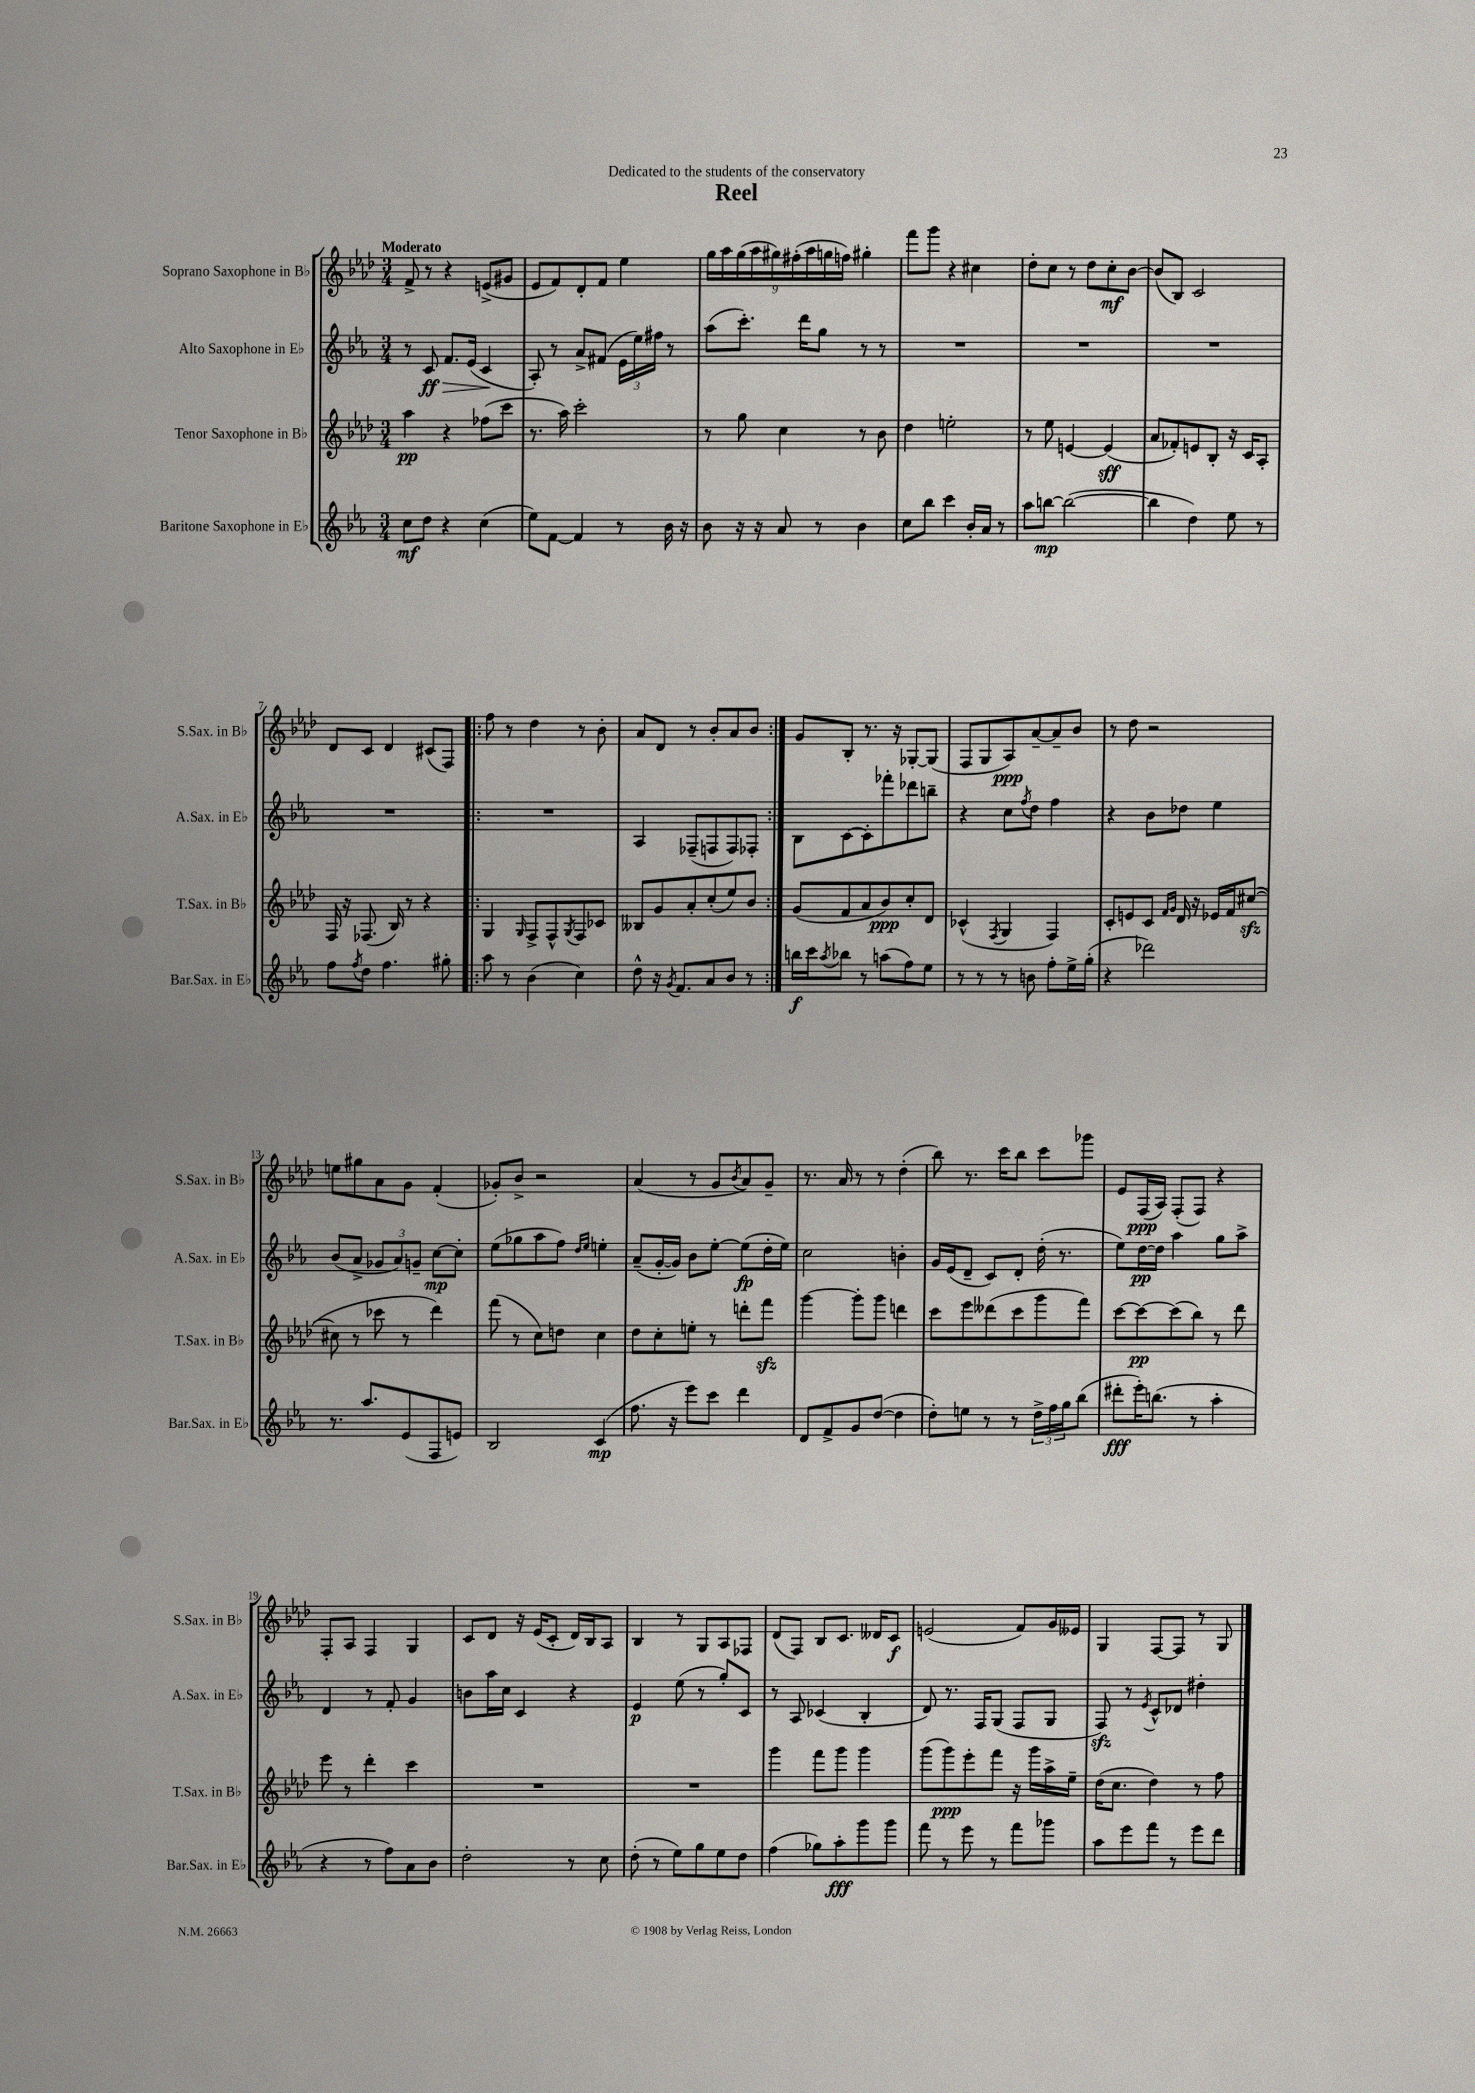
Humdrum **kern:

**kern	**dynam	**kern	**dynam	**kern	**dynam	**kern	**dynam
*part4	*part4	*part3	*part3	*part2	*part2	*part1	*part1
*staff4	*staff4	*staff3	*staff3	*staff2	*staff2	*staff1	*staff1
*I"Baritone Saxophone in E♭	*	*I"Tenor Saxophone in B♭	*	*I"Alto Saxophone in E♭	*	*I"Soprano Saxophone in B♭	*
*I'Bar.Sax. in E♭	*	*I'T.Sax. in B♭	*	*I'A.Sax. in E♭	*	*I'S.Sax. in B♭	*
*clefG2	*	*clefG2	*	*clefG2	*	*clefG2	*
*k[b-e-a-]	*	*k[b-e-a-d-]	*	*k[b-e-a-]	*	*k[b-e-a-d-]	*
*M3/4	*	*M3/4	*	*M3/4	*	*M3/4	*
=1	=1	=1	=1	=1	=1	=1	=1
!	!	!	!	!	!	!LO:TX:a:B:t=Moderato	!
8cc\L	mf	4aa-\	pp	8r	.	8f^/	.
!	!	!	!	!	!LO:HP:b	!	!
8dd\J	.	.	.	8c/	> ff	8r	.
4r	.	4r	.	8.f/L	.	4r	.
.	.	.	.	(16e-/Jk	.	.	.
(4cc\	.	(8ff-X\L	.	4c/	.	(8en^/L	.
.	.	8ccc\J	.	.	.	8g#X/J	.
.	.	.	.	.	]	.	.
=2	=2	=2	=2	=2	=2	=2	=2
8ee-\L)	.	8.r	.	8A-'/)	.	8e-/L	.
[8f\J	.	.	.	8r	.	8f/)	.
.	.	16aa-\)	.	.	.	.	.
4f/]	.	2ccc'\	.	8a-^/L	.	8d-'/	.
.	.	.	.	(8f#X/J	.	8f/J	.
8r	.	.	.	24e-\LL	.	4ee-\	.
.	.	.	.	24ee-\)	.	.	.
.	.	.	.	24ff#X\JJ	.	.	.
16b-\	.	.	.	8r	.	.	.
16r	.	.	.	.	.	.	.
=3	=3	=3	=3	=3	=3	=3	=3
8b-\	.	8r	.	(8aa-\L	.	18gg\LL	.
.	.	.	.	.	.	18aa-\	.
.	.	.	.	.	.	(18gg\	.
16r	.	8gg\	.	8.ccc'\J)	.	.	.
.	.	.	.	.	.	18aa-\	.
16r	.	.	.	.	.	.	.
.	.	.	.	.	.	18gg#X\)	.
8a-/	.	4cc\	.	.	.	.	.
.	.	.	.	.	.	(18ff#X'\	.
.	.	.	.	16ddd\KL	.	.	.
.	.	.	.	.	.	18aa-\	.
8r	.	.	.	8gg\J	.	.	.
.	.	.	.	.	.	18ggn\	.
.	.	.	.	.	.	18ffn\JJ)	.
4b-\	.	8r	.	8r	.	4gg#X'\	.
.	.	8b-\	.	8r	.	.	.
=4	=4	=4	=4	=4	=4	=4	=4
8cc\L	.	4dd-\	.	2.r	.	8fff\L	.
8bb-\J	.	.	.	.	.	8ggg\J	.
4ccc\	.	2een'\	.	.	.	4r	.
16b-'/LL	.	.	.	.	.	4cc#X\	.
16a-/JJ	.	.	.	.	.	.	.
8r	.	.	.	.	.	.	.
=5	=5	=5	=5	=5	=5	=5	=5
8aa-\L	.	8r	.	2.r	.	8dd-'\L	.
[8bbn\J	mp	8ee-\	.	.	.	8cc\J	.
(2bb\_	.	[4en/	.	.	.	8r	.
.	.	.	.	.	.	8dd-\L	.
.	.	(4e/]	sff	.	.	8cc'\	mf
.	.	.	.	.	.	[8b-\J	.
=6	=6	=6	=6	=6	=6	=6	=6
4bb\]	.	8a-/L	.	2.r	.	(8b-/L]	.
.	.	8f-X'/)	.	.	.	8B-/J)	.
4dd\)	.	8en/	.	.	.	2c/	.
.	.	8B-'/J	.	.	.	.	.
8ee-\	.	16r	.	.	.	.	.
.	.	16c/KL	.	.	.	.	.
8r	.	8A-'/J	.	.	.	.	.
!!LO:LB:g=z
=7	=7	=7	=7	=7	=7	=7	=7
8ff\L	.	16F/	.	2.r	.	8d-/L	.
.	.	16r	.	.	.	.	.
8qff/	.	.	.	.	.	.	.
8dd\J	.	(8.F-X/	.	.	.	8c/J	.
4.ff\	.	.	.	.	.	4d-/	.
.	.	16B-/)	.	.	.	.	.
.	.	8r	.	.	.	.	.
.	.	4r	.	.	.	(8c#X/L	.
8gg#X'\	.	.	.	.	.	8F/J)	.
=8!|:	=8!|:	=8!|:	=8!|:	=8!|:	=8!|:	=8!|:	=8!|:
8aa-\	.	4G/	.	2.r	.	8ff\	.
8r	.	.	.	.	.	8r	.
.	.	16qqG/	.	.	.	.	.
(4b-\	.	8F^/L	.	.	.	4dd-\	.
.	.	8F^^/	.	.	.	.	.
.	.	8qG/	.	.	.	.	.
4cc\)	.	8F/	.	.	.	8r	.
.	.	8c-X/J	.	.	.	8b-'\	.
=9	=9	=9	=9	=9	=9	=9	=9
8dd^^\	.	8B--X/L	.	4A-/	.	8a-/L	.
16r	.	8g/	.	.	.	8d-/J	.
8qg/	.	.	.	.	.	.	.
8.f/L	.	.	.	.	.	.	.
.	.	8a-'/	.	(8F-X~/L	.	8r	.
8a-/	.	(8cc'/	.	8Fn/	.	8b-'/L	.
8b-/J	.	8ee-/)	.	8F/)	.	8a-/	.
8r	.	8b-/J	.	8F-X'/J	.	8b-/J	.
=10:|!	=10:|!	=10:|!	=10:|!	=10:|!	=10:|!	=10:|!	=10:|!
16bbn\LL	f	(8g/L	.	8B-\L	.	8g/L	.
16ccc\J	.	.	.	.	.	.	.
8qaa-/	.	.	.	.	.	.	.
8bb-X\J	.	8f/	.	[8c\	.	8B-'/J	.
8r	.	8a-/	.	8c'\]	.	8.r	.
(8aan\L	.	8b-/)	ppp	8fff-X'\	.	.	.
.	.	.	.	.	.	16r	.
8ff\)	.	8cc'/	.	8ddd-X\	.	[8G-X'/L	.
8ee-\J	.	8d-/J	.	8bbn~\J	.	(8G-/J]	.
=11	=11	=11	=11	=11	=11	=11	=11
8r	.	(4c-X^^/	.	4r	.	8F/L	.
8r	.	.	.	.	.	8G/	.
.	.	8qF/	.	.	.	.	.
8r	.	4G/	.	8cc\L	.	8A-/)	ppp
.	.	.	.	8qff/	.	.	.
8bn\	.	.	.	8dd\J	.	[8a-~/	.
8ff'\L	.	4F/)	.	4ff\	.	8a-~/]	.
16ee-^\L	.	.	.	.	.	8b-/J	.
(16gg'\JJ	.	.	.	.	.	.	.
=12	=12	=12	=12	=12	=12	=12	=12
4r	.	8c'/L	.	4r	.	8r	.
.	.	8en/	.	.	.	8dd-\	.
2ddd-X\)	.	8c/J	.	8b-\L	.	2r	.
.	.	16qqf/LL	.	.	.	.	.
.	.	16qqg/JJ	.	.	.	.	.
.	.	16d-/	.	8dd-X\J	.	.	.
.	.	16r	.	.	.	.	.
.	.	16e-X/LL	.	4ee-\	.	.	.
.	.	16f/J	.	.	.	.	.
.	.	([8cc#Xzz/J	.	.	.	.	.
!!LO:LB:g=z
=13	=13	=13	=13	=13	=13	=13	=13
8.r	.	8cc#X\]	.	(8b-/L	.	8een\L	.
.	.	8r	.	8a-^/J	.	8gg#X\	.
8.aa-/L	.	.	.	.	.	.	.
.	.	8ccc-X\	.	12g-X/L	.	8a-\	.
.	.	.	.	12a-/)	.	.	.
(8e-/	.	8r	.	.	.	8g\J	.
.	.	.	.	12gn~/J	.	.	.
8F/	.	4ddd-\)	.	[8cc\L	mp	(4f'/	.
8en/J)	.	.	.	8cc'\J]	.	.	.
=14	=14	=14	=14	=14	=14	=14	=14
2B-/	.	(8fff\	.	(8ee-\L	.	8g-X'/L)	.
.	.	8r	.	8gg-X\	.	8b-^/J	.
.	.	8cc\L)	.	8aa-\	.	2r	.
.	.	8ddn\J	.	8ff\J)	.	.	.
.	.	.	.	16qqdd/LL	.	.	.
.	.	.	.	16qqee-/JJ	.	.	.
(4c/	mp	4cc\	.	4een'\	.	.	.
=15	=15	=15	=15	=15	=15	=15	=15
8.ff\	.	8dd-\L	.	(8a-~/L	.	(4a-/	.
.	.	8cc'\	.	[16g'/L	.	.	.
16r	.	.	.	16g/JJ])	.	.	.
8eee-\L)	.	8een'\J	.	8b-\L	.	8r	.
8ccc\J	.	8r	.	[8ee-'\J	.	8g/L	.
.	.	.	.	.	.	8qb-/	.
4ddd\	.	8dddn'\L	.	(8ee-\L]	fp	8a-/)	.
.	.	8fffzz\J	.	16dd'\L	.	8g~/J	.
.	.	.	.	16ee-\JJ)	.	.	.
=16	=16	=16	=16	=16	=16	=16	=16
8d/L	.	[4ggg\	.	2cc\	.	8.r	.
8f^/	.	.	.	.	.	.	.
.	.	.	.	.	.	16a-/	.
8g/	.	8ggg'\L]	.	.	.	8r	.
([8dd/J	.	8ggg\J	.	.	.	8r	.
4dd\]	.	4dddn\	.	4bn'\	.	(4dd-'\	.
=17	=17	=17	=17	=17	=17	=17	=17
8dd'\L)	.	8ccc\L	.	16g/LL	.	8bb-\)	.
.	.	.	.	(16e-/J	.	.	.
8een\J	.	8eee-\	.	8d~/J	.	8.r	.
8r	.	(8ddd--X\	.	8c/L)	.	.	.
.	.	.	.	.	.	16ccc\KL	.
8r	.	8ccc\	.	8d'/J	.	8bb-\J	.
24dd^\LL	.	8ggg\	.	(16dd'\	.	8ccc\L	.
24ff\	.	.	.	.	.	.	.
.	.	.	.	8.r	.	.	.
24gg\J	.	.	.	.	.	.	.
(8bb-\J	.	8fff\J)	.	.	.	8ggg-X\J	.
=18	=18	=18	=18	=18	=18	=18	=18
8ddd#X'\L	fff	[8ccc\L	.	8ee-\L)	.	8e-/L	.
16eee-'\K)	.	8ccc\_	pp	[16dd\L	pp	(16F/L	ppp
(8.bbn\J	.	.	.	16dd\JJ]	.	16A-/JJ)	.
.	.	(8ccc\]	.	4aa-\	.	(8F'/L	.
8r	.	8bb-\J)	.	.	.	8F/J)	.
4aa-'\	.	8r	.	8gg\L	.	4r	.
.	.	8ddd-\	.	8aa-^\J	.	.	.
!!LO:LB:g=z
=19	=19	=19	=19	=19	=19	=19	=19
4r	.	8eee-\	.	4d/	.	8F'/L	.
.	.	8r	.	.	.	8A-/J	.
8r	.	4ddd-'\	.	8r	.	4F/	.
8ff\L)	.	.	.	8f'/	.	.	.
8a-\	.	4ccc\	.	4g/	.	4G/	.
8b-\J	.	.	.	.	.	.	.
=20	=20	=20	=20	=20	=20	=20	=20
2dd'\	.	2.r	.	8bn\L	.	8c/L	.
.	.	.	.	16aa-\L	.	8d-/J	.
.	.	.	.	16cc\JJ	.	.	.
.	.	.	.	4c/	.	16r	.
.	.	.	.	.	.	(16e-/KL	.
.	.	.	.	.	.	8c'/J	.
8r	.	.	.	4r	.	16d-/LL)	.
.	.	.	.	.	.	16B-/J	.
8cc\	.	.	.	.	.	8A-/J	.
=21	=21	=21	=21	=21	=21	=21	=21
(8dd'\	.	2.r	.	4e-/	p	4B-/	.
8r	.	.	.	.	.	.	.
8ee-\L)	.	.	.	(8ee-\	.	8r	.
8gg\	.	.	.	8r	.	8G/L	.
8ee-\	.	.	.	8gg'/L)	.	8A-/	.
8dd\J	.	.	.	8c/J	.	8F-X/J	.
=22	=22	=22	=22	=22	=22	=22	=22
(4ff\	.	4ggg\	.	8r	.	(8d-/L	.
.	.	.	.	8A-/	.	8F/J)	.
8gg-X\L)	.	8fff\L	.	(4c-X/	.	8B-/L	.
8aa-'\	fff	8ggg\J	.	.	.	8.c/J	.
8ggg\	.	4ggg\	.	4B-'/	.	.	.
.	.	.	.	.	.	16d--X/KL	.
8ggg\J	.	.	.	.	.	8c/J	f
=23	=23	=23	=23	=23	=23	=23	=23
8fff\	.	(8ggg\L	.	8d/)	.	(2en/	.
8r	.	8ggg\)	ppp	8.r	.	.	.
8eee-\	.	8eee-'\	.	.	.	.	.
.	.	.	.	16F/KL	.	.	.
8r	.	8fff\J	.	(8G/J	.	.	.
8fff\L	.	16r	.	8F/L	.	8f/L)	.
.	.	16ggg\LL	.	.	.	.	.
8ggg-X\J	.	16aa-^\	.	8G/J	.	16g/L	.
.	.	16ee-~\JJ	.	.	.	16e--X/JJ	.
=24	=24	=24	=24	=24	=24	=24	=24
8aa-\L	.	(16dd-\KL	.	8Fzz/)	.	4G/	.
.	.	8.cc\J	.	.	.	.	.
8eee-\	.	.	.	8r	.	.	.
.	.	.	.	8qe-/	.	.	.
8fff\J	.	4dd-\)	.	8c^^/L	.	[8F/L	.
8r	.	.	.	8d-X/J	.	8F/J]	.
8eee-\L	.	8r	.	4dd#X'\	.	8r	.
8ddd\J	.	8ff\	.	.	.	8G/	.
==	==	==	==	==	==	==	==
*-	*-	*-	*-	*-	*-	*-	*-
